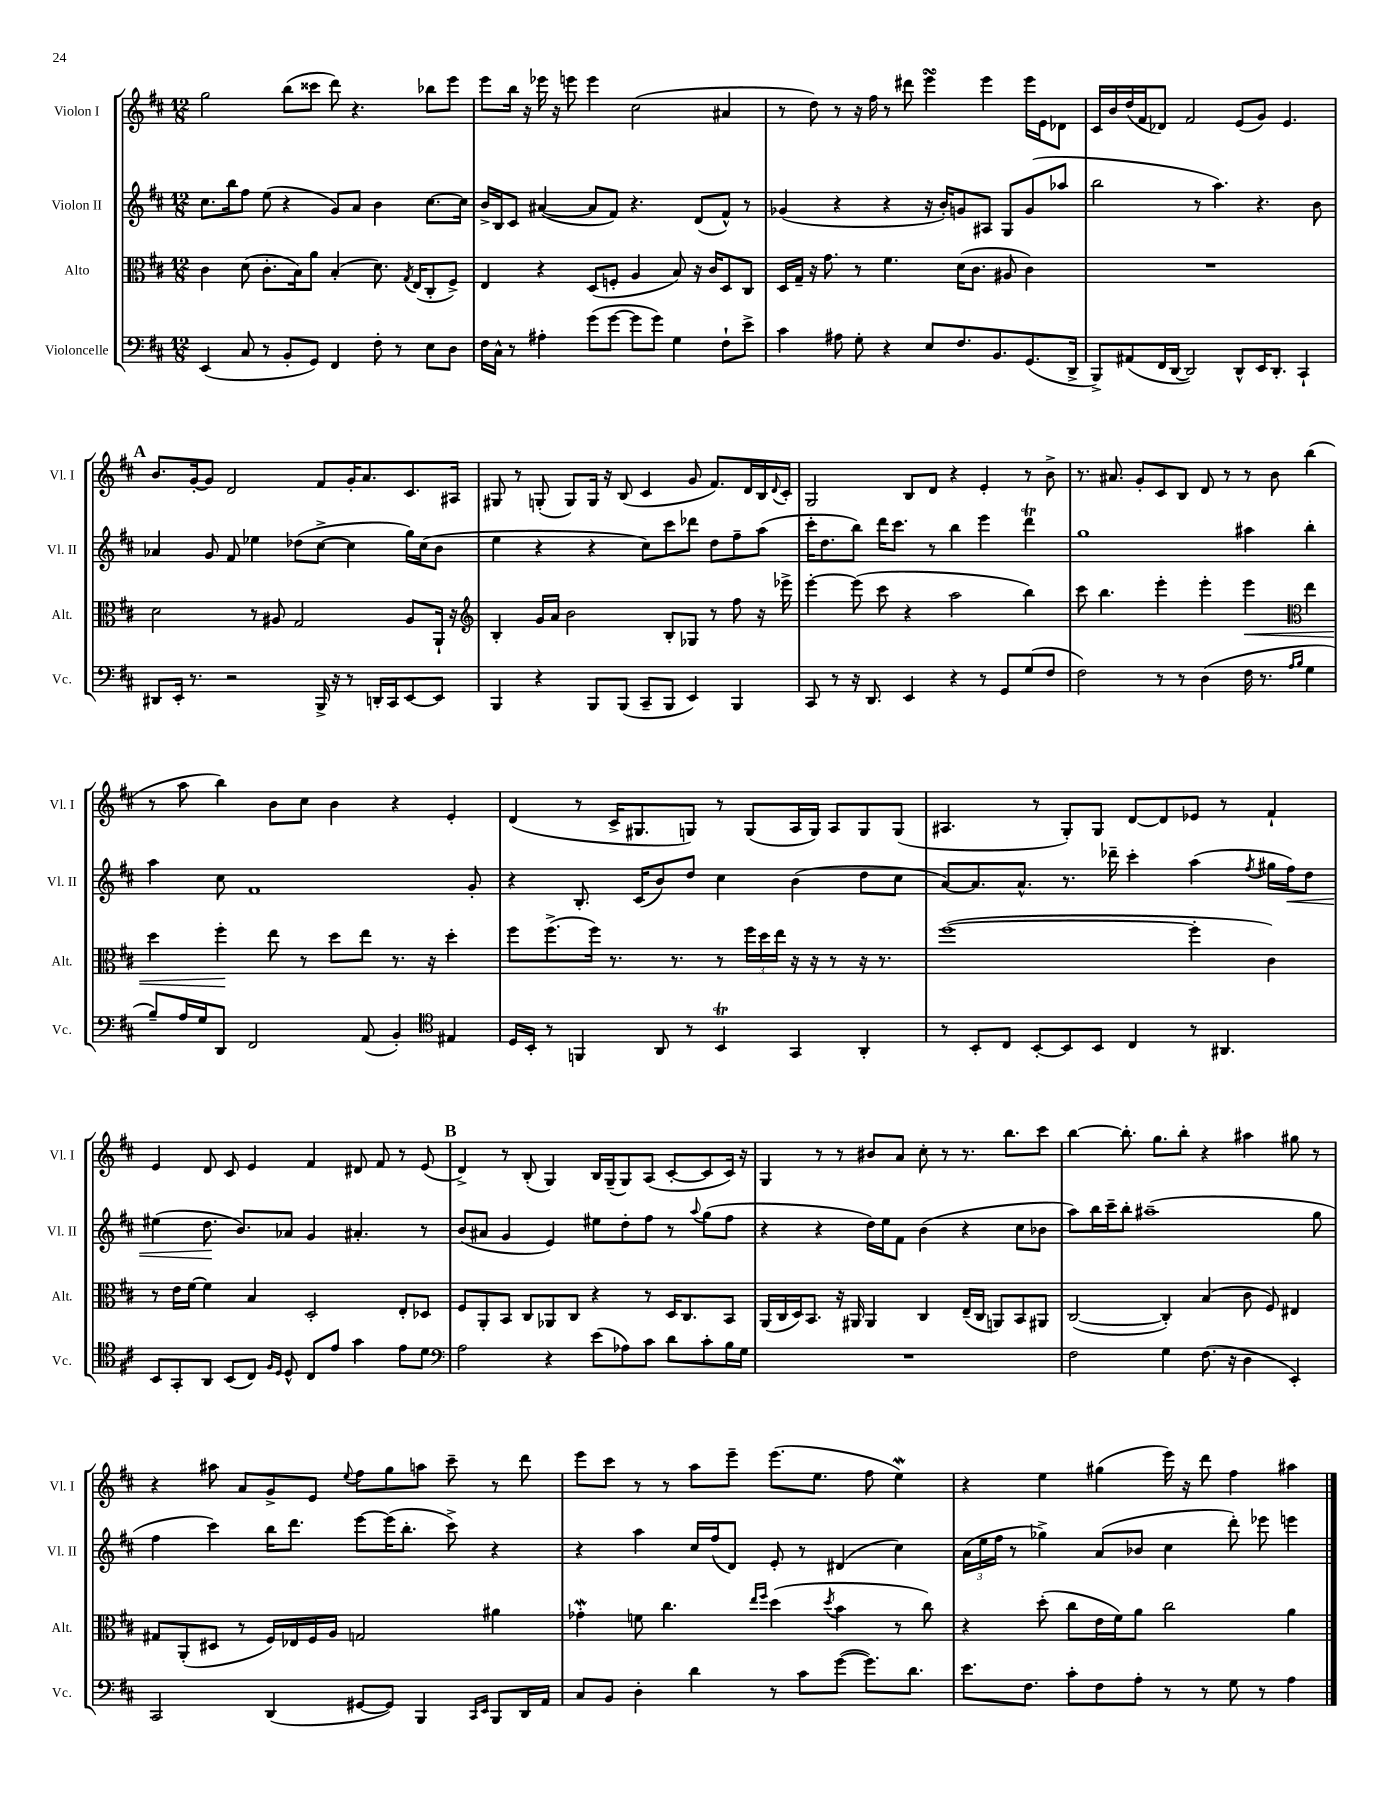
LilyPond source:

<<
\new StaffGroup <<
\new Staff = "s0" \with { instrumentName = "Violon I" shortInstrumentName = "Vl. I" } {
    \clef treble \key d \major \numericTimeSignature \time 12/8
    g''2 b''8( cisis'''8 d'''8) r4. bes''8 e'''8 |
    e'''8 b''16 r16 ees'''16 r16 e'''8 e'''4 cis''2( ais'4 |
    r8 d''8) r8 r16 fis''16 r8 dis'''8 e'''4\turn e'''4 e'''16 e'16 des'8 |
    cis'16 b'16 d''16( fis'16 des'8) fis'2 e'8( g'8) e'4. |
    \mark \markup { \bold "A" } b'8. g'16~-. g'8 d'2 fis'8 g'16-. a'8. cis'8. ais16 |
    gis8 r8 g8-.( g8) g16 r16 b8( cis'4 g'8 fis'8.) d'16 b16 \appoggiatura { d'8 } cis'16-. |
    g2 b8 d'8 r4 e'4-. r8 b'8-> |
    r8. ais'8. g'8-. cis'8 b8 d'8 r8 r8 b'8 b''4( |
    r8 a''8 b''4) b'8 cis''8 b'4 r4 e'4-. |
    d'4( r8 cis'16-> gis8. g8) r8 g8( a16 g16) a8 g8 g8( |
    ais4. r8 g8-.) g8 d'8~ d'8 ees'8 r8 fis'4-! |
    e'4 d'8 cis'8 e'4 fis'4 dis'8 fis'8 r8 e'8( |
    \mark \markup { \bold "B" } d'4->) r8 b8-.( g4) b16 g16--( g8) a8( cis'8~-. cis'8 cis'16) r16 |
    g4 r8 r8 bis'8 a'8 cis''8-. r8 r8. b''8. cis'''8 |
    b''4~ b''8.-. g''8. b''8-. r4 ais''4 gis''8 r8 |
    r4 ais''8 a'8 g'8-> e'8 \appoggiatura { e''8 } fis''8 g''8 a''8 cis'''8-- r8 d'''8 |
    e'''8 cis'''8 r8 r8 a''8 e'''8-- e'''8.( e''8. fis''8 e''4\mordent) |
    r4 e''4 gis''4( e'''16) r16 d'''8 fis''4 ais''4 \bar "|." |
}
\new Staff = "s1" \with { instrumentName = "Violon II" shortInstrumentName = "Vl. II" } {
    \clef treble \key d \major \numericTimeSignature \time 12/8
    cis''8. b''16 fis''8 e''8( r4 g'8) a'8 b'4 cis''8.~ cis''16 |
    b'16-> b16 cis'8 ais'4~( ais'8 fis'8) r4. d'8( fis'8-^) r8 |
    ges'4( r4 r4 r16 b'16-.) g'8 ais8 g8 g'8( aes''8 |
    b''2 r8 a''4.) r4. b'8 |
    \mark \markup { \bold "A" } aes'4 g'8 fis'8 ees''4 des''8( cis''8~-> cis''4 g''16) cis''16( b'8 |
    e''4 r4 r4 cis''8) cis'''8 des'''8 d''8 fis''8-- a''8( |
    cis'''16-. d''8. b''8) d'''16 cis'''8. r8 b''4 e'''4 d'''4\trill |
    g''1 ais''4 b''4-. |
    a''4 cis''8 fis'1 g'8-. |
    r4 b8.-. cis'16( b'8) d''8 cis''4 b'4( d''8 cis''8 |
    a'8~) a'8. a'8.-^ r8. des'''16-- cis'''4-. a''4( \acciaccatura { fis''8 } gis''16 fis''16\<) d''8 |
    eis''4( d''8.\! b'8.) aes'8 g'4 ais'4.-. r8 |
    \mark \markup { \bold "B" } b'8( ais'8 g'4 e'4) eis''8 d''8-. fis''8 r8 \appoggiatura { a''8 } g''8( fis''8 |
    r4 r4 d''16) e''16 fis'8 b'4( r4 cis''8 bes'8 |
    a''8) b''16 cis'''16-- b''8-. ais''1--( g''8 |
    fis''4 cis'''4) b''16 d'''8. e'''8~ e'''16( b''8.-. cis'''8->) r4 |
    r4 a''4 cis''16 fis''16( d'8) e'8-. r8 dis'4( cis''4) |
    \tuplet 3/2 { a'16( e''16 fis''16 } r8 ges''4->) a'8( bes'8 cis''4 d'''8-.) ees'''8 e'''4 \bar "|." |
}
\new Staff = "s2" \with { instrumentName = "Alto" shortInstrumentName = "Alt." } {
    \clef alto \key d \major \numericTimeSignature \time 12/8
    cis'4 d'8( cis'8.-. b16) a'8 b4-.( d'8.) \acciaccatura { g8 } e16( cis8-. fis8->) |
    e4 r4 d8( f8-. a4 b8) r16 cis'16 d8 cis8 |
    d16 g16-- r16 g'8. r8 fis'4. d'16( cis'8. ais8 cis'4) |
    R1. |
    \mark \markup { \bold "A" } d'2 r8 ais8 g2 ais8 a,16-! r16 |
    \clef treble b4-. g'16 a'16 b'2 b8-. ges8 r8 fis''8 r16 ees'''16-> |
    e'''4~-. e'''8( cis'''8 r4 a''2 b''4) |
    cis'''8 b''4. e'''4-. e'''4-. e'''4\< \clef alto e''4 |
    d''4 fis''4-.\! e''8 r8 d''8 e''8 r8. r16 d''4-. |
    fis''8 fis''8.->( fis''16) r8. r8. r8 \tuplet 3/2 { fis''16 d''16 e''16 } r16 r16 r8 r16 r8. |
    fis''1~( fis''4-. cis'4) |
    r8 e'16 fis'16~ fis'4 b4 d2-. e8-. des8 |
    \mark \markup { \bold "B" } fis8 a,8-. b,8 cis8 aes,8 cis8 r4 r8 d16 cis8. b,8 |
    a,16( cis16 d16) b,8. r16 ais,16 ais,4 cis4 e16--( cis16 a,8) b,8 ais,8 |
    cis2~( cis4-.) b4( cis'8 fis8) eis4 |
    gis8 a,8-.( dis8 r8 fis16) ees16 fis16 a16 g2 ais'4 |
    ges'4-.\mordent f'8 cis''4. \grace { e''16 fis''16 } d''4( \acciaccatura { d''8 } b'4 r8 cis''8) |
    r4 d''8-.( cis''8 e'16 fis'16) a'8 cis''2 a'4 \bar "|." |
}
\new Staff = "s3" \with { instrumentName = "Violoncelle" shortInstrumentName = "Vc." } {
    \clef bass \key d \major \numericTimeSignature \time 12/8
    e,4( cis8 r8 b,8-. g,8) fis,4 fis8-. r8 e8 d8 |
    fis16 cis16-^ r8 ais4-. g'8( g'8~ g'8 g'8) g4 fis8-! e'8-> |
    cis'4 ais8 g8-. r4 e8 fis8. b,8. g,8.( d,16-> |
    b,,8->) ais,8( fis,16 d,16~ d,2) d,8-^ e,16 d,8.-. cis,4-! |
    \mark \markup { \bold "A" } dis,8 e,16-. r8. r2 b,,16-> r16 r8 d,16-. cis,16 e,8~ e,8 |
    b,,4 r4 b,,8 b,,8( cis,8-- b,,8 e,4) b,,4 |
    cis,8 r8 r16 d,8. e,4 r4 r8 g,8 g8( fis8 |
    fis2) r8 r8 d4( fis16 r8. \grace { a16 b16 } g4 |
    b8--) a16 g16 d,8 fis,2 a,8( b,4-.) \clef tenor eis4 |
    d16 b,16-. r8 f,4 a,8 r8 b,4\trill g,4 a,4-. |
    r8 b,8-. cis8 b,8~-. b,8 b,8 cis4 r8 ais,4. |
    b,8 g,8-. a,8 b,8( cis8) \grace { fis16 d16 } d8-^ cis8 e'8 g'4 e'8 d'8 |
    \mark \markup { \bold "B" } \clef bass a2 r4 e'8( aes8) cis'8 d'8 cis'8-. b16 g16 |
    R1. |
    fis2 g4 fis8.( r16 d4 e,4-.) |
    cis,2 d,4( gis,8~ gis,8) b,,4 \grace { cis,16 e,16 } b,,8 d,16 a,16 |
    cis8 b,8 d4-. d'4 r8 cis'8 g'8~( g'8.) d'8. |
    e'8. fis8. cis'8-. fis8 a8-. r8 r8 g8 r8 a4 \bar "|." |
}
>>
>>
\layout { \context { \Score \remove "Bar_number_engraver" } }
